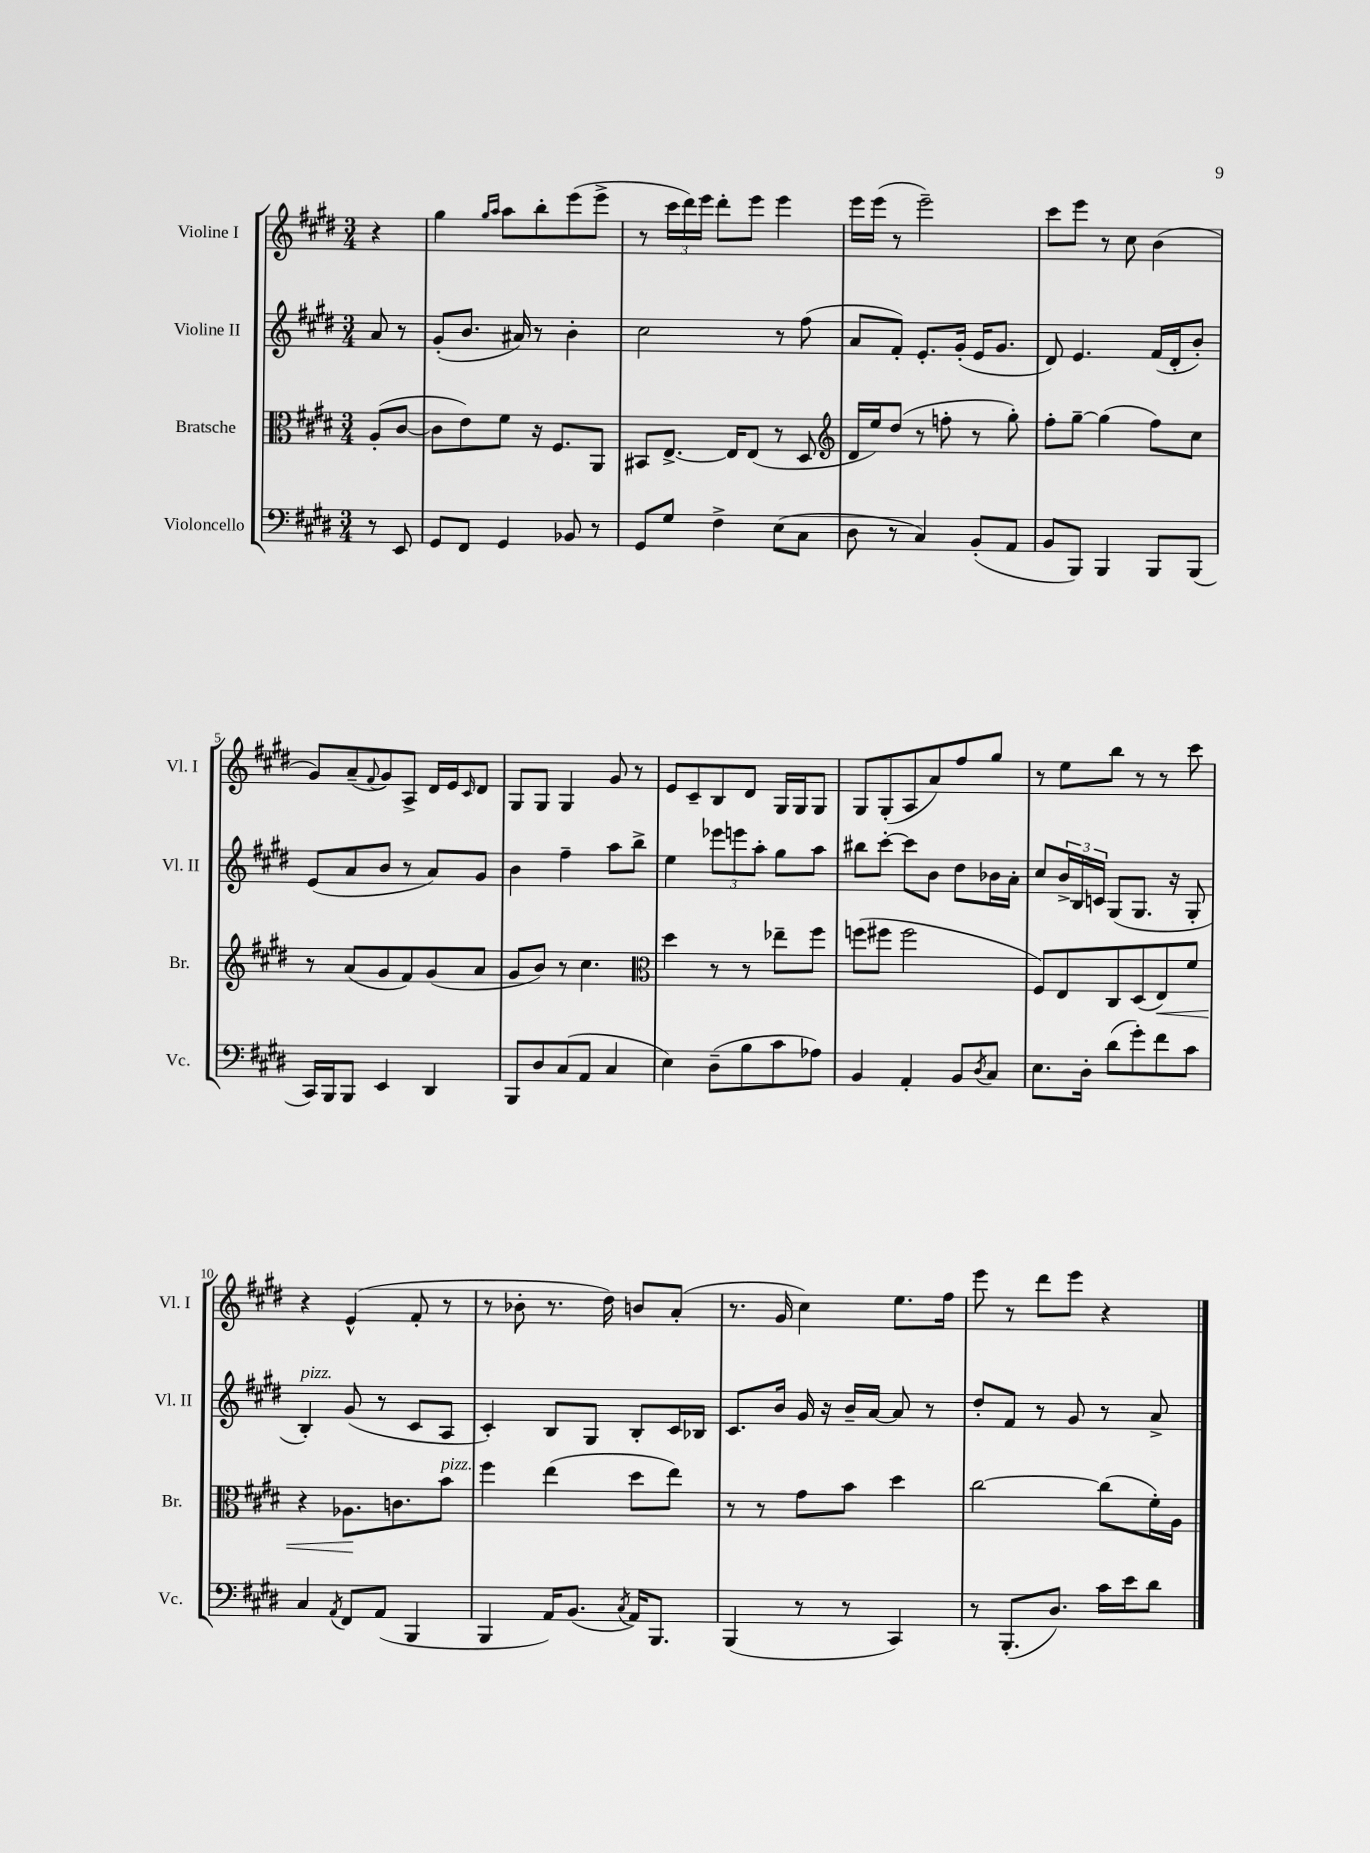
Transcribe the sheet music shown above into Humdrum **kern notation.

**kern	**kern	**kern	**kern
*staff4	*staff3	*staff2	*staff1
*clefF4	*clefC3	*clefG2	*clefG2
*k[f#c#g#d#]	*k[f#c#g#d#]	*k[f#c#g#d#]	*k[f#c#g#d#]
*M3/4	*M3/4	*M3/4	*M3/4
8r	(8A'/L	8a/	4r
8EE/	[8c#/J	8r	.
=	=	=	=
8GG#/L	8c#\]L	(8g#'/L	4gg#\
8FF#/J	8e\)	8.b/J	.
.	.	.	16qqgg#/LL
.	.	.	16qqaa/JJ
4GG#/	8f#\J	.	8aa\L
.	.	16a#/)	.
.	16r	8r	8bb'\
.	8.F#/L	.	.
8BB-/	.	4b'\	(8eee\
8r	8AA/J	.	8eee^\J
=	=	=	=
8GG#/L	8BB#/L	2cc#\	8r
8G#/J	[8.E^/J	.	24ccc#\LL
.	.	.	24ddd#\)
.	.	.	24eee\JJ
4F#^\	.	.	8ddd#'\L
.	16E/]LK	.	.
.	(8E/J	.	8eee\J
(8E\L	8r	8r	4eee\
8C#\J	8D#/	(8ff#\	.
=	=	=	=
*	*clefG2	*	*
8D#\	16d#/LL	8a/L	16eee\LL
.	16ee/J)	.	(16eee\JJ
8r	(8dd#/J	8f#'/J)	8r
4C#/)	8r	8.e'/L	2eee~\)
.	8ff'\	.	.
.	.	(16g#'/Jk	.
(8BB'/L	8r	16e/LK	.
.	.	8.g#/J	.
8AA/J	8gg#'\)	.	.
=	=	=	=
8BB/L	8ff#'\L	8d#/)	8ccc#\L
8BBB/J)	[8gg#~\J	4.e/	8eee\J
4BBB/	(4gg#\]	.	8r
.	.	.	8cc#\
8BBB/L	8ff#\L)	(16f#/LL	(4b\
.	.	16d#'/J	.
(8BBB/J	8cc#\J	8b'/J)	.
=	=	=	=
16CC#/LL)	8r	(8e/L	8g#/L)
16BBB/J	.	.	.
8BBB/J	(8a/L	8a/	(8a~/
.	.	.	8qqf#/
4EE/	8g#/	8b/J	8g#/)
.	8f#/)	8r	8A^/J
4DD#/	(8g#/	8a/L)	16d#/LL
.	.	.	16e/J
.	.	.	16qqc#/
.	8a/J	8g#/J	8d#/J
=	=	=	=
8BBB/L	8g#/L	4b\	8G#/L
8D#/	8b/J)	.	8G#/J
(8C#/	8r	4ff#~\	4G#/
8AA/J	4.cc#\	.	.
4C#/	.	8aa\L	8g#/
.	.	8bb^\J	8r
=	=	=	=
*	*clefC3	*	*
4E\)	4dd#\	4ee\	8e/L
.	.	.	8c#~/
(8D#~\L	8r	12eee-\L	8B/
.	.	12eee\	.
8B\	8r	.	8d#/J
.	.	12aa'\J	.
8c#\	8ee-~\L	8gg#\L	16G#/LL
.	.	.	16G#/J
8A-\J)	8ff#\J	8aa\J	8G#/J
=	=	=	=
4BB/	(8ff\L	8bb#\L	8G#/L
.	8ff#\J	[8ccc#'\J	(8G#'/
4AA'/	2ff#\	8ccc#\]L	8A/
.	.	8b\J	8a/)
8BB/L	.	8dd#\L	8ff#/
8qD#/	.	.	.
8C#/J	.	16b-\L	8gg#/J
.	.	16a'\JJ	.
=	=	=	=
8.E\L	8F#/L)	8cc#/L	8r
.	8E/	24b^/L	8ee\L
.	.	24B/	.
16D#'\Jk	.	.	.
.	.	24c/JJ	.
(8d#\L	8C#/	(8G#/L	8bb\J
8g#'\)	(8D#/	8.G#/J	8r
8f#\	8E/)	.	8r
.	.	16r	.
8c#\J	8f#/J	8G#'/	8ccc#\
=	=	=	=
4C#/	4r	4B'/)	4r
8qAA/	.	.	.
8FF#/L	8.A-\L	(8g#/	(4e^^/
(8AA/J	.	8r	.
.	8.c\	.	.
4BBB/	.	8c#/L	8f#'/
.	8b\J	8A/J	8r
=	=	=	=
4BBB/	4ff#\	4c#'/)	8r
.	.	.	8b-'\
16AA/LK)	(4ee\	8B/L	8.r
(8.BB/J	.	.	.
.	.	8G#/J	.
.	.	.	16dd#\)
8qC#/	.	.	.
16AA/LK)	8dd#\L	8B'/L	8b/L
8.BBB/J	.	.	.
.	8ee\J)	16c#/L	(8a'/J
.	.	16B-/JJ	.
=	=	=	=
(4BBB/	8r	8.c#/L	8.r
.	8r	.	.
.	.	16b/Jk	16g#/
8r	8g#\L	16g#/	4cc#\)
.	.	16r	.
8r	8b\J	16b~/LL	.
.	.	[16a/JJ	.
4CC#/)	4dd#\	8a/]	8.ee\L
.	.	8r	.
.	.	.	16ff#\Jk
=	=	=	=
8r	[2cc#\	8dd#'/L	8eee\
(8.BBB'/L	.	8f#/J	8r
.	.	8r	8ddd#\L
8.D#/J)	.	.	.
.	.	8g#/	8eee\J
16c#\LL	(8cc#\]L	8r	4r
16e\J	.	.	.
8d#\J	16f#'\L)	8a^/	.
.	16A\JJ	.	.
==	==	==	==
*-	*-	*-	*-
